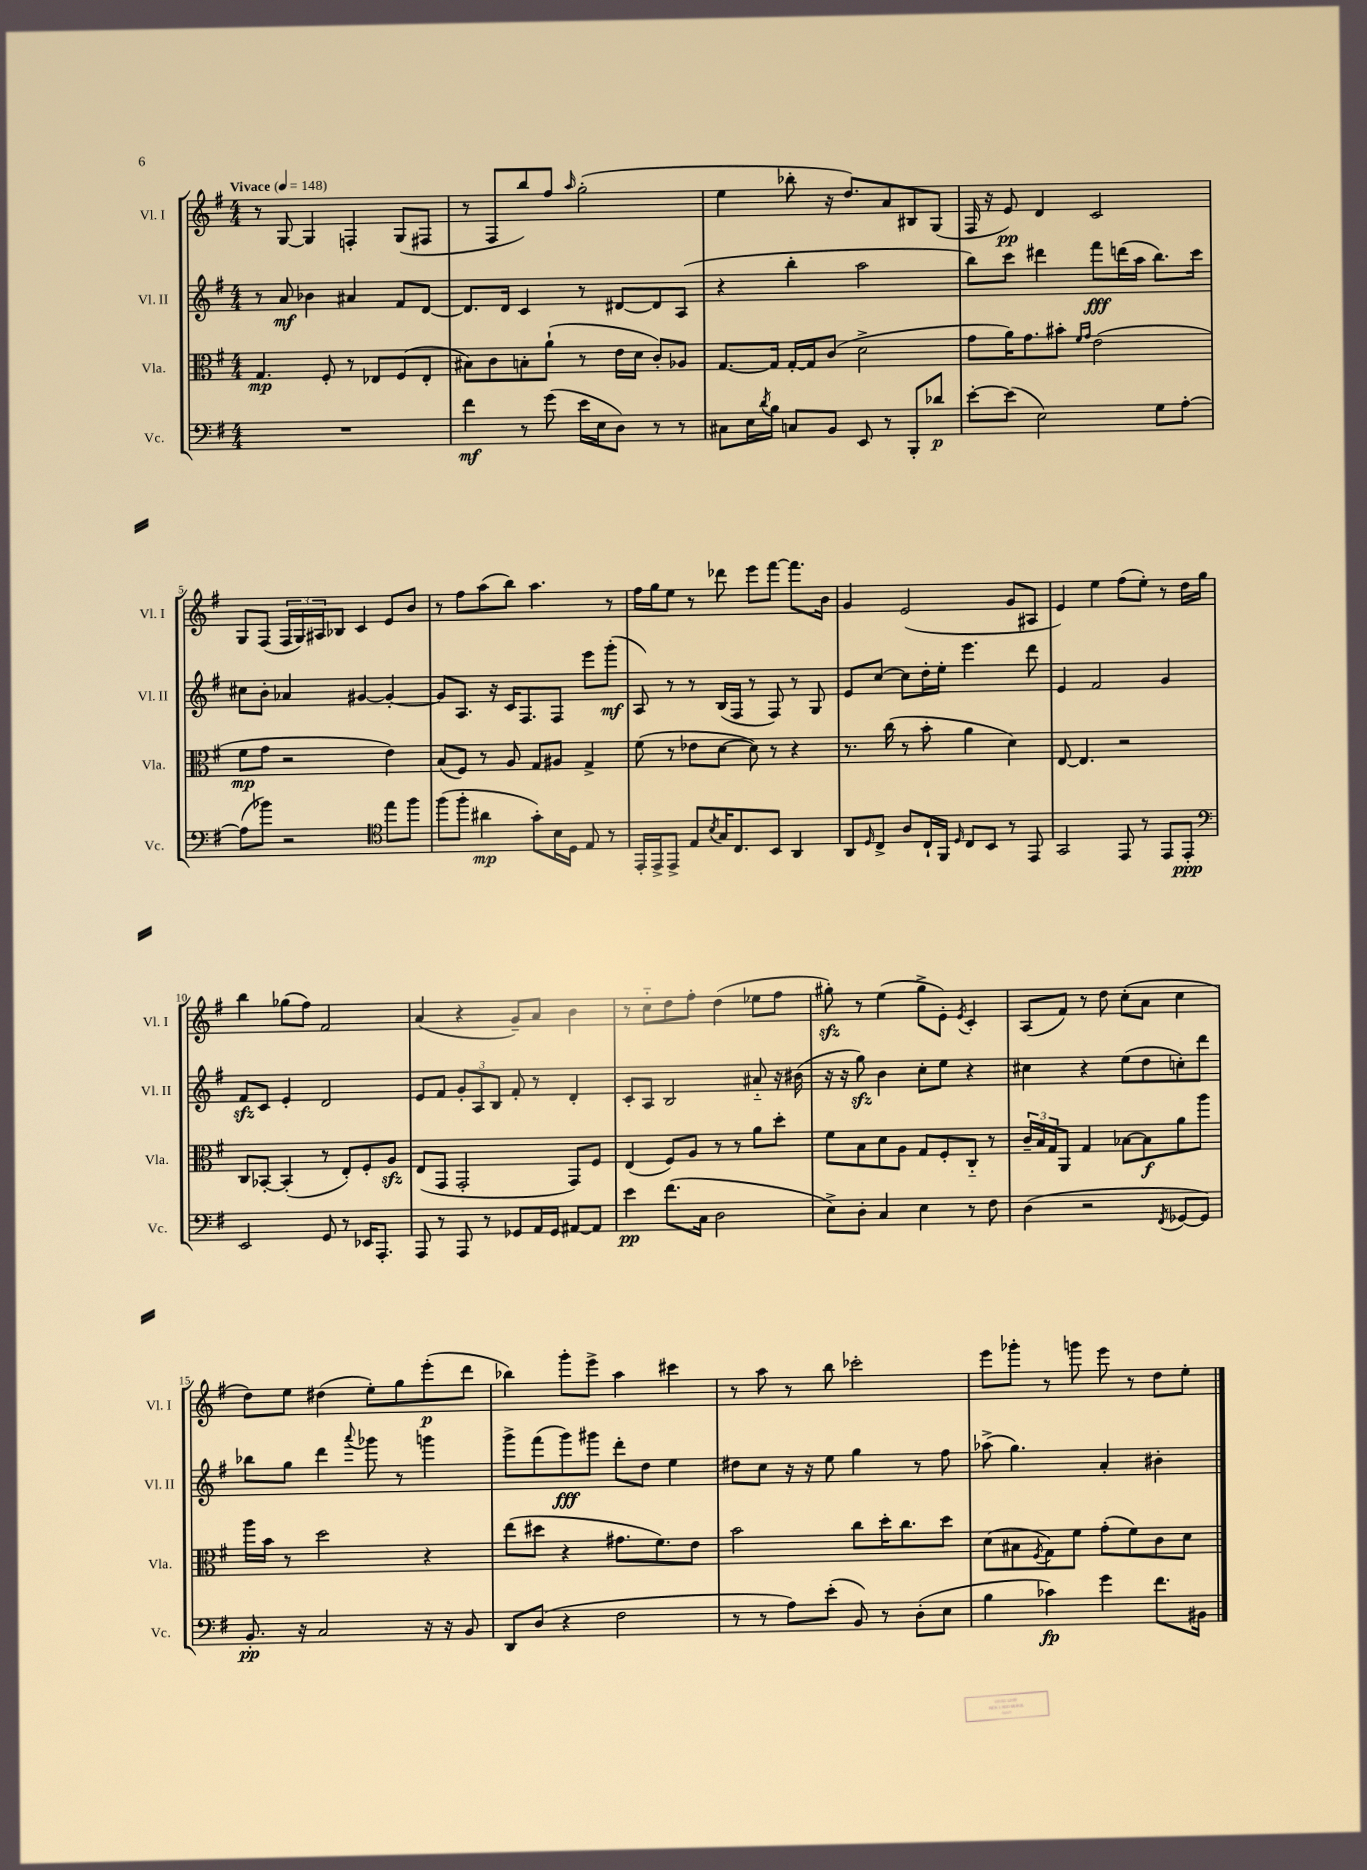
<<
\new StaffGroup <<
\new Staff = "s0" \with { instrumentName = "Vl. I" shortInstrumentName = "Vl. I" } {
    \clef treble \key g \major \numericTimeSignature \time 4/4 \tempo "Vivace" 4 = 148
    r8 g8~ g4 f4-. g8( fis8 |
    r8 fis8 b''8) fis''8 \grace { a''16 } g''2-.( |
    e''4 bes''8-. r16 d''8.) a'8 bis8 g8( |
    fis16 r16 e'8\pp) d'4 c'2 |
    g8 fis8( \tuplet 3/2 { fis16 g16) ais16 } bes8 c'4 e'8 b'8 |
    r8 fis''8 a''8( b''8) a''4. r8 |
    fis''16 g''16 e''8 r8 des'''8 e'''8 fis'''8~ fis'''8. b'16 |
    g'4 e'2( g'8 ais8 |
    e'4) e''4 fis''8( e''8-.) r8 d''16 g''16 |
    b''4 ges''8( fis''8) fis'2 |
    a'4( r4 g'8--) a'8 b'4 |
    r8 c''8-_ d''8 fis''8-. d''4( ees''8 fis''8 |
    gis''8-.\sfz) r8 e''4( gis''8-> e'8-.) \acciaccatura { e'8 } c'4-. |
    a8( fis'8) r8 d''8 c''8-.( a'8 c''4 |
    d''8) e''8 dis''4( e''8-.) g''8 e'''8-.\p( d'''8 |
    bes''4) g'''8-. e'''8-> a''4 cis'''4 |
    r8 a''8 r8 b''8 ces'''2-. |
    e'''8 ges'''8-. r8 g'''8 e'''8 r8 d''8 e''8-. \bar "|." |
}
\new Staff = "s1" \with { instrumentName = "Vl. II" shortInstrumentName = "Vl. II" } {
    \clef treble \key g \major \numericTimeSignature \time 4/4
    r8 a'8\mf bes'4 ais'4 fis'8 d'8~ |
    d'8. d'16 c'4 r8 dis'8~ dis'8 a8( |
    r4 b''4-. a''2 |
    b''8) c'''8 dis'''4 fis'''8\fff d'''16( a''16 b''8.) c'''16 |
    cis''8 b'8-. aes'4 gis'4~ gis'4~-. |
    gis'8 a8. r16 c'16 fis8. fis8 e'''8 g'''8-.\mf( |
    a8) r8 r8 b16( fis16 r8 fis8) r8 g8 |
    e'8 c''8~ c''8 d''16-. e''16-. e'''4. d'''8 |
    e'4 fis'2 g'4 |
    fis'8\sfz c'8 e'4-. d'2 |
    e'8 fis'8 \tuplet 3/2 { g'8-. a8 b8 } fis'8-. r8 d'4-. |
    c'8-. a8 b2 ais'8-_ r16 bis'16( |
    r16 r16 g''8\sfz) b'4 c''8-. e''8 r4 |
    cis''4 r4 e''8( d''8 c''8-.) d'''8 |
    bes''8 g''8 d'''4 \appoggiatura { a'''8 } ges'''8 r8 g'''4 |
    g'''8-> fis'''8( g'''8\fff) gis'''8 d'''8-. d''8 e''4 |
    dis''8 c''8 r16 r16 e''8 g''4 r8 fis''8 |
    aes''8->( g''4.) a'4-. bis'4-. \bar "|." |
}
\new Staff = "s2" \with { instrumentName = "Vla." shortInstrumentName = "Vla." } {
    \clef alto \key g \major \numericTimeSignature \time 4/4
    g4.\mp fis8-. r8 ees8 fis8( ees8-. |
    bis8) c'8 b8-. a'8-!( r8 e'16 d'16 c'8-.) aes8 |
    g8.~ g16 g16~-. g16 c'8( d'2-> |
    g'8 a'16) g'8. bis'8-. \grace { fis'16 g'16 } e'2( |
    fis'8\mp g'8 r2 e'4) |
    b8( fis8) r8 a8 g8 ais8 g4-> |
    fis'8( r8 ees'8 d'8~ d'8) r8 r4 |
    r8. c''16( r8 b'8-. a'4 d'4) |
    e8~ e4. r2 |
    c8 bes,8~-. bes,4-.( r8 e8-.) fis8-. a8\sfz |
    e8( g,8 g,2-. g,8) fis8 |
    e4( fis8) a8 r8 r8 a'8 d''8-. |
    fis'8 b8 d'8 a8 g8 fis8-. c8-_ r8 |
    \tuplet 3/2 { c'16-- b16 g16 } a,8 g4 bes8~ bes8\f a'8 a''8 |
    a''16 b'16 r8 d''2 r4 |
    e''8( dis''8 r4 gis'8. fis'8.) e'8 |
    b'2 c''8 d''16-. c''8. d''8 |
    d'8( bis8 \acciaccatura { fis8 } g8) fis'8 g'8-.( fis'8) c'8 d'8 \bar "|." |
}
\new Staff = "s3" \with { instrumentName = "Vc." shortInstrumentName = "Vc." } {
    \clef bass \key g \major \numericTimeSignature \time 4/4
    R1 |
    fis'4\mf r8 g'8( e'16 e16 d8) r8 r8 |
    cis8 e16 \acciaccatura { d'8 } b16 c8 b,8 e,8 r8 b,,8-. des'8\p |
    e'8~-. e'8( e2) g8 a8~-. |
    a8( bes'8) r2 \clef tenor e''8 fis''8 |
    fis''8( fis''8-. ais'4\mp g'8-.) b16 d16 e8 r8 |
    e,16-. e,16-> e,8-> e8 \acciaccatura { b8 } g16 c8. b,8 a,4 |
    a,8 \grace { d16 } c8-> a8 c16-! fis,16 \grace { d16 } c8 b,8 r8 e,8 |
    g,2 e,8 r8 e,8 e,8-.\ppp |
    \clef bass e,2 g,8 r8 ees,16 a,,8.-. |
    a,,8 r8 a,,8 r8 ges,8 a,16 ges,16 ais,8~ ais,8 |
    e'4\pp fis'8.( c16 d2 |
    e8->) d8-. c4 e4 r8 fis8 |
    d4( r2 \acciaccatura { fis,8 } ges,8~ ges,8) |
    b,8.-.\pp r16 c2 r16 r16 b,8 |
    d,8 d8( r4 fis2 |
    r8 r8 a8) e'8-.( b,8) r8 d8-.( e8 |
    b4 ces'4\fp) g'4 fis'8. bis,16 \bar "|." |
}
>>
>>
